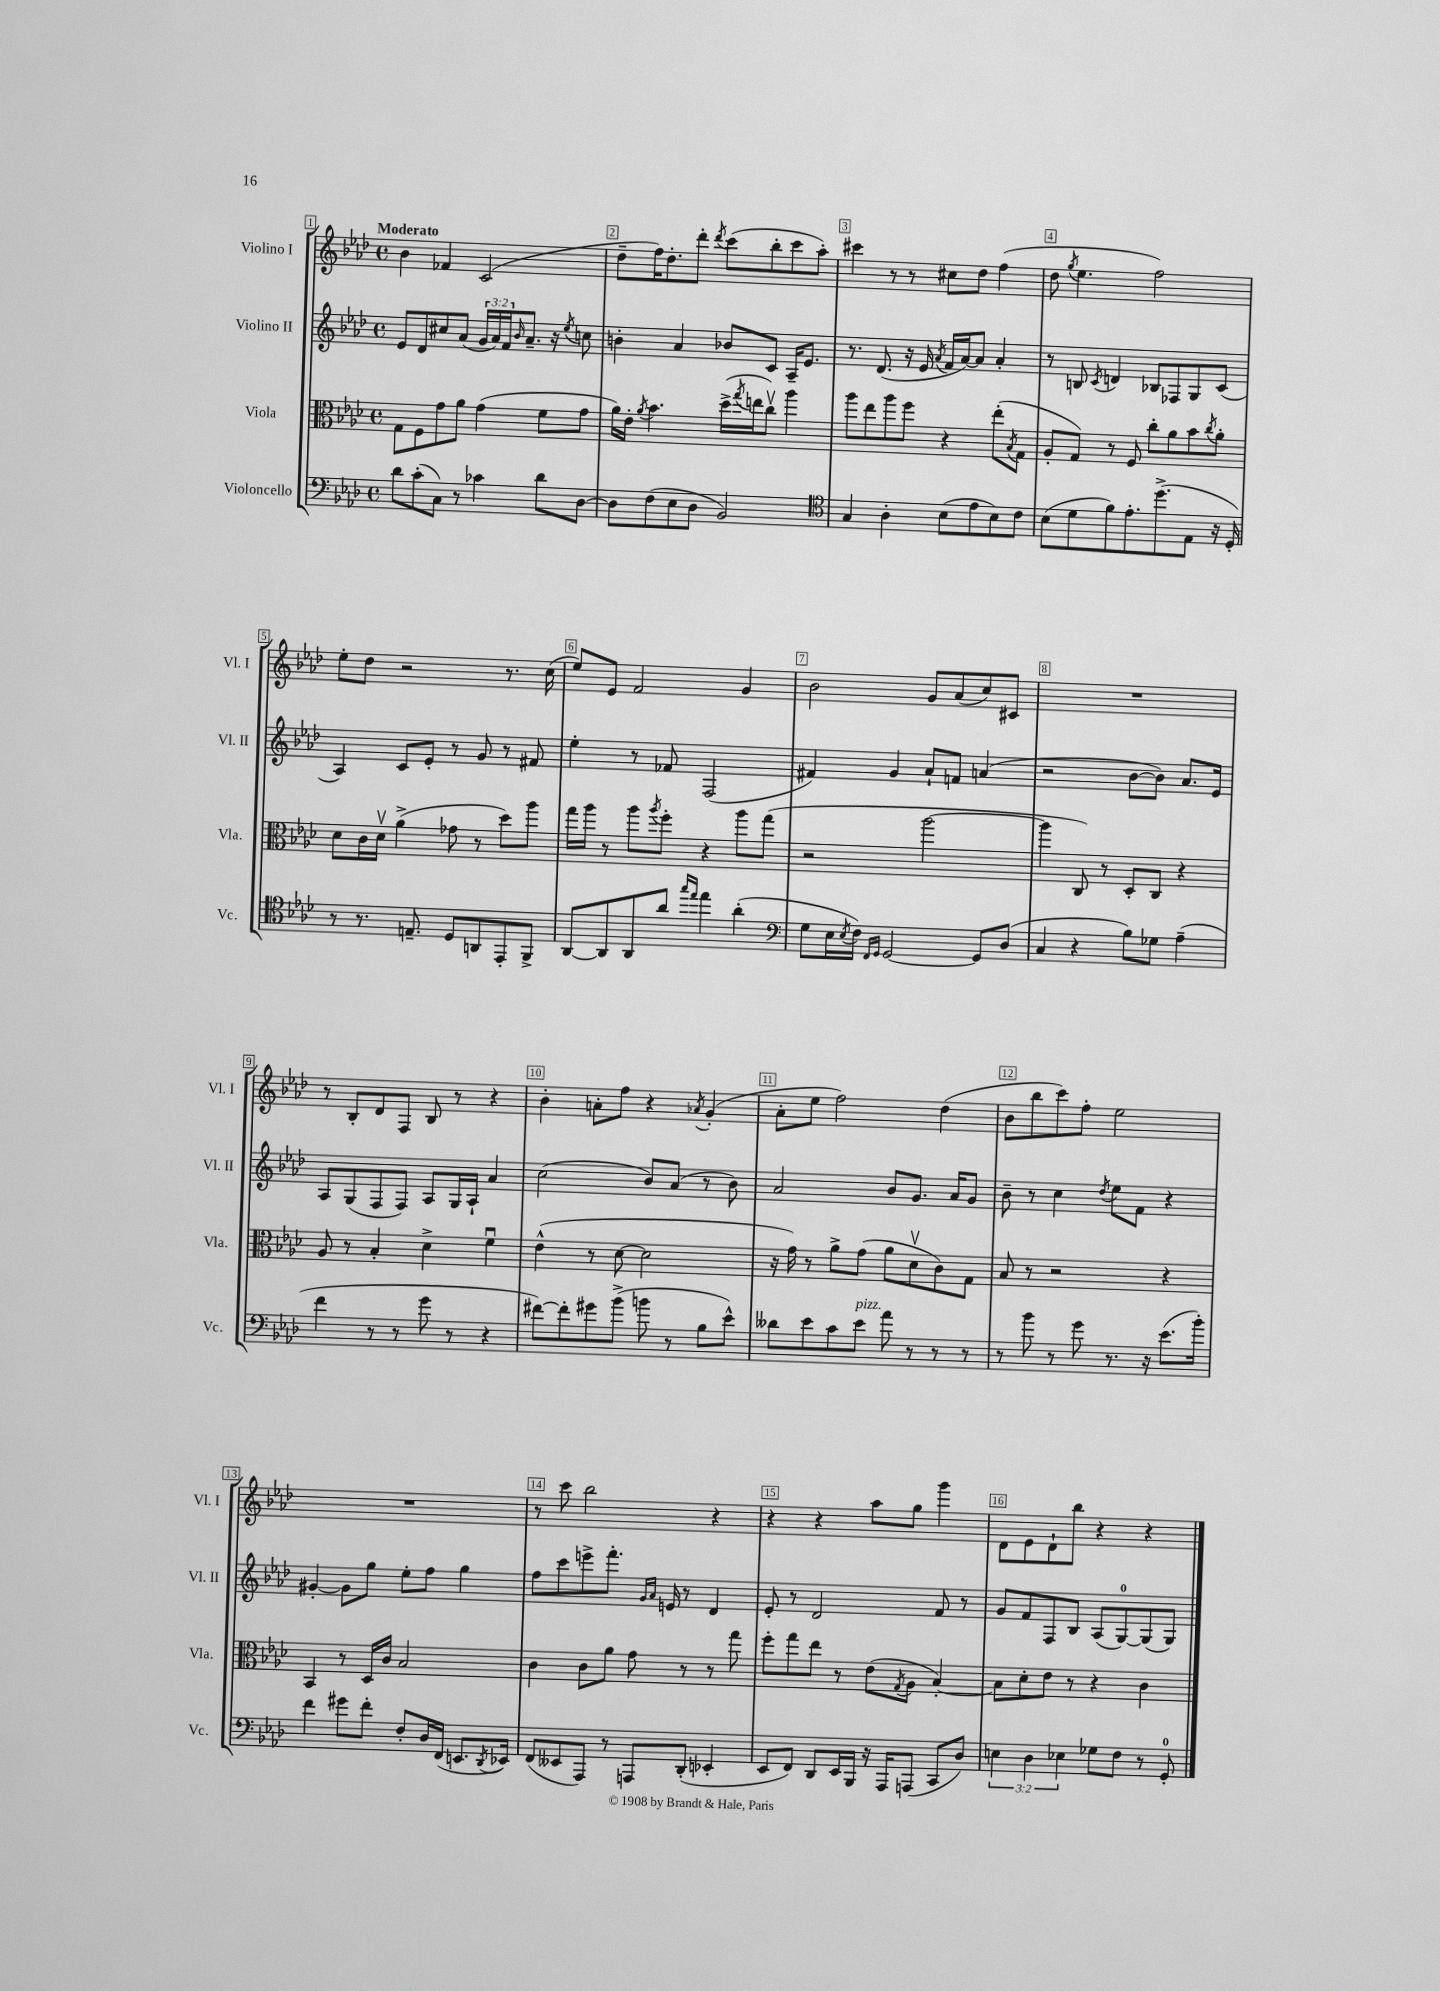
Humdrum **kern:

**kern	**kern	**kern	**kern
*staff4	*staff3	*staff2	*staff1
*clefF4	*clefC3	*clefG2	*clefG2
*k[b-e-a-d-]	*k[b-e-a-d-]	*k[b-e-a-d-]	*k[b-e-a-d-]
*M4/4	*M4/4	*M4/4	*M4/4
*met(c)	*met(c)	*met(c)	*met(c)
8d-	8G	8e-	4b-
(8c'	8F	8d-	.
8C)	8g	8cc#	4f-
8r	8a-	(8a-	.
4c-	(4g	24g	(2c
.	.	24a-)	.
.	.	24f	.
.	.	16qqb-	.
.	.	8.a-~	.
8d-	8f	.	.
.	.	16r	.
.	.	8qee-	.
[8D-	8g	8cc	.
=	=	=	=
8D-]	16a-)	4b'	8dd-~
.	16e-'	.	.
.	8qa-	.	.
(8F	4.b-	.	16ff)
.	.	.	8.dd-'
8E-	.	4a-	.
8D-	.	.	8ddd-'
.	.	.	8qddd-
2BB-)	(16dd-^	8b-	(8ccc
.	8qgg	.	.
.	16ee	.	.
.	8ccv)	8c	8bb-'
.	4aa-	16A-~	8ccc
.	.	8.e-	.
.	.	.	8aa-')
=	=	=	=
*clefC4	*	*	*
4G	8aa-	8.r	4ccc#
.	8ee-	.	.
.	.	(8.d-	.
4A-'	8aa-	.	8r
.	8ff	16r	8r
.	.	16e-	.
.	.	8qa-	.
(8B-	4r	16f	8cc#
.	.	[16a-)	.
8e-	.	8a-]	8dd-
8B-)	(8ee-'	4a-'	(4ff
.	8qB-	.	.
8c	8G	.	.
=	=	=	=
(8B-	8A-'	8r	8dd-
.	.	.	8qgg
8d-	8G)	8B	4.ee-
.	.	8qc	.
8f)	8r	4d	.
8.e-'	8F	.	.
.	8cc'	8B-	2ff)
(8.dd-^	.	.	.
.	8a-	8F-	.
8E-	8b-	8G	.
.	8qcc	.	.
16r	8a-'	(8c	.
16D-')	.	.	.
=	=	=	=
8r	8d-	4A-)	8ee-'
8.r	16c	.	8dd-
.	16d-v	.	.
.	(4a-^	8c	2r
8.E~	.	.	.
.	.	8e-'	.
8D-	8g-	8r	.
8AA	8r	8g	.
8EE-'	8dd-)	8r	8.r
8FF^	8aa-	8f#	.
.	.	.	(16cc
=	=	=	=
[8AA-	16gg	4ee-'	8ee-)
.	16aa-	.	.
8AA-]	8r	.	8e-
8AA-	8aa-	8r	2f
.	8qaa-	.	.
8a-	8ff'	8f-	.
16qqgg	.	.	.
16qqee-	.	.	.
4ee-	4r	(2F	.
(4a-'	8aa-	.	4g
.	(8gg	.	.
=	=	=	=
*clefF4	*	*	*
8G	2r	4f#)	2b-
16E-	.	.	.
8qE-	.	.	.
16F)	.	.	.
16qqFF	.	.	.
16qqGG	.	.	.
[2GG	.	4g	.
.	[2aa-	8a-`	8g
.	.	8f	(8a-
8GG]	.	(4a	8cc)
(8D-	.	.	8c#
=	=	=	=
4C	4aa-]	2r	1r
4r	8C)	.	.
.	8r	.	.
8B-)	8D-'	[8b-	.
8G-	8C	8b-])	.
(4A-~	4r	8.a-	.
.	.	16e-	.
=	=	=	=
4f	8A-	8A-	8r
.	8r	(8G	8B-'
8r	4B-'	8F	8d-
8r	.	8F)	8F
8g	4d-^	8A-	8B-
8r	.	16G	8r
.	.	16A-`	.
4r	4fu	4a-	4r
=	=	=	=
[8f#)	(4e-^^	(2cc	4b-'
8f#']	.	.	.
8g#	8r	.	8a'
(8b-^	[8d-	.	8ff
8b	2d-]	8b-)	4r
8r	.	(8a-	.
.	.	.	8qa-
8B-	.	8r	(4g'
8e-^^)	.	8b-)	.
=	=	=	=
8d--	16r	2a-	8a-'
.	16g)	.	.
8e-	8r	.	8ee-
8c	8a-^	.	2ff)
8e-	(8g	.	.
8a-	8a-	8b-	.
8r	8d-v	8.g	.
8r	8c)	.	(4dd-
.	.	16a-	.
8r	8G	8g	.
=	=	=	=
8r	8B-	8b-~	8b-
8b-	8r	8r	8bb-
8r	2r	4cc	8ccc)
8g	.	.	8ff'
.	.	8qdd-	.
8.r	.	8ee-	2ee-
.	.	8f	.
16r	.	.	.
(8.e-	4r	4r	.
16b-')	.	.	.
=	=	=	=
4f	4BB-	[4g#'	1r
8g#	8r	8g#]	.
8f'	16D-	8gg	.
.	16c	.	.
8F'	2B-	8ee-'	.
16D-	.	8ff	.
(16FF	.	.	.
8.EE	.	4gg	.
8qDD-	.	.	.
16EE-)	.	.	.
=	=	=	=
(8FF	4c	8ff	8r
8EE--	.	8ccc	8ccc
8AAA-)	8c	8eee^	2bb-
8r	8a-	8.fff'	.
8AAA	8g	.	.
.	.	16qqg	.
.	.	16qqa-	.
.	.	16e	.
(8DD-'	8r	8r	.
4EE-'	8r	4d-	4r
.	8gg	.	.
=	=	=	=
8EE-	8ff'	8e-'	4r
8FF)	8gg	8r	.
8DD-	8ee-	2d-	4r
16EE-	8r	.	.
16BBB-	.	.	.
16r	(8e-	.	8aa-
16AAA-	.	.	.
.	8qG	.	.
(8AAA	8A-	.	8gg
8CC	[4B-')	8f	4ggg
8D-)	.	8r	.
=	=	=	=
6E	8B-]	8g	8d-
.	8d-'	8f	8e-
6D-	.	.	.
.	8e-	8F	8d-`
6E-	.	.	.
.	8r	8B-	8bb-
8G-	4r	(8A-	4r
8F	.	[8G)	.
8r	4c	(8G]	4r
8GG'	.	8G)	.
==	==	==	==
*-	*-	*-	*-
